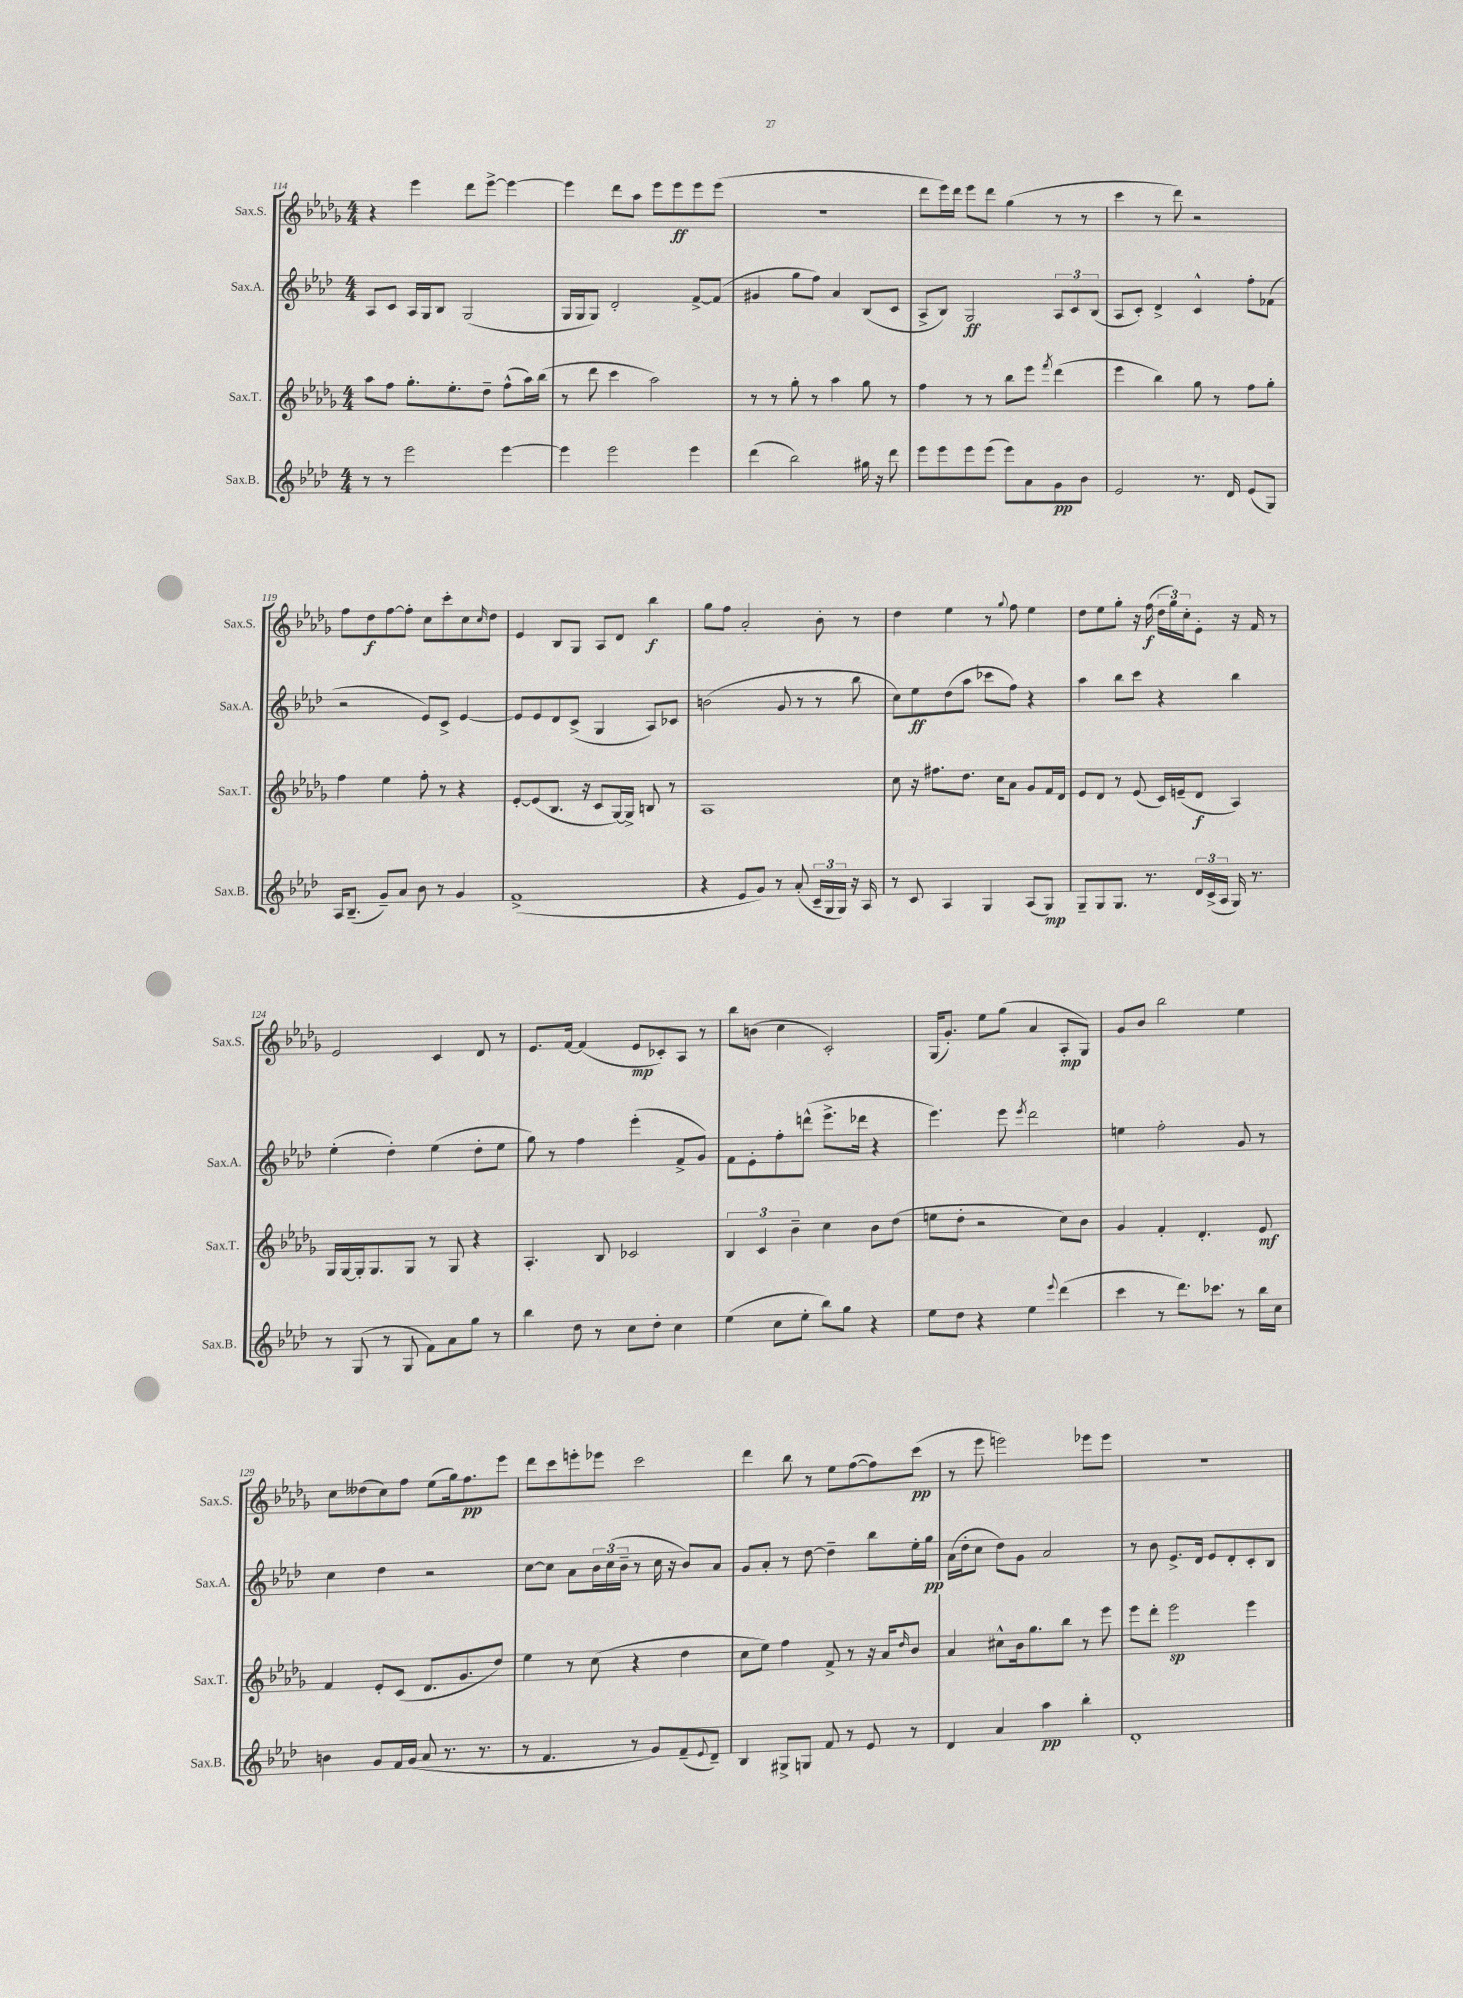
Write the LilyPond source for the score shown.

<<
\new StaffGroup <<
\new Staff = "s0" \with { instrumentName = "Sax.S." shortInstrumentName = "Sax.S." } {
    \clef treble \key des \major \numericTimeSignature \time 4/4
    r4 ees'''4 des'''8 ees'''8~-> ees'''4~ |
    ees'''4 des'''8 aes''8 ees'''8 ees'''8\ff ees'''8 ees'''8( |
    R1 |
    des'''8 ees'''16) des'''16 ees'''8 des'''8 ges''4( r8 r8 |
    c'''4 r8 des'''8) r2 |
    f''8 des''8\f f''8~ f''8-. c''8 c'''8-. c''8 \grace { c''16 } des''8 |
    ees'4 bes8 ges8 aes8 des'8 bes''4\f |
    ges''8 f''8 aes'2-. bes'8-. r8 |
    des''4 ees''4 r8 \appoggiatura { ges''8 } f''8 ees''4 |
    des''8 ees''8 ges''8-. r16 f''16\f( \tuplet 3/2 { des''16 ges''16) c''16-. } ees'8-. r16 f'16 r8 |
    ees'2 c'4 des'8 r8 |
    ees'8. f'16~ f'4( ees'8\mp ces'8-.) aes8 r8 |
    bes''8 b'8( c''4 c'2-.) |
    ges16( ges'8.-.) ees''8 ges''8( aes'4 aes8-.\mp ges8) |
    ges'8 bes'8 bes''2 ees''4 |
    c''8 deses''8( c''8) f''8 ees''8( ges''16) f''8.\pp ees'''8 |
    des'''8 c'''8 e'''8-. ees'''8 c'''2 |
    des'''4 bes''8 r8 ees''8 f''8~( f''8) c'''8\pp( |
    r8 ees'''8 e'''2) ees'''8 ees'''8 |
    R1 \bar "|." |
}
\new Staff = "s1" \with { instrumentName = "Sax.A." shortInstrumentName = "Sax.A." } {
    \clef treble \key aes \major \numericTimeSignature \time 4/4
    aes8 c'8 aes16 g16 bes8 g2( |
    g16 g16 g8) des'2-. f'8~-> f'8( |
    gis'4 g''8 f''8) aes'4 bes8( c'8 |
    aes8-> bes8) g2\ff \tuplet 3/2 { aes8 c'8 bes8( } |
    aes8 c'8-.) des'4-> c'4-^ f''8-. fes'8( |
    r2 ees'8) c'8-> ees'4~ |
    ees'8 ees'8 des'8 c'8->( g4 aes8) ces'8 |
    b'2( g'8 r8 r8 bes''8 |
    c''8) ees''8\ff des''8( aes''8 ces'''8 f''8) r4 |
    aes''4 bes''8 c'''8 r4 bes''4 |
    ees''4-.( des''4-.) ees''4( des''8-. ees''8 |
    g''8) r8 f''4 ees'''4-.( f'8-> g'8) |
    f'8 ees'8-. f''8-. d'''8-^( ees'''8.-> des'''16 r4 |
    ees'''4.) ees'''8 \acciaccatura { ees'''8 } des'''2 |
    e''4 f''2-. g'8 r8 |
    c''4 des''4 r2 |
    c''8~ c''8 aes'8 \tuplet 3/2 { bes'16 c''16( bes'16-- } r8 c''16 r16 bes'8) aes'8 |
    g'8 aes'8-. r8 des''8~ des''4-- bes''8 ees''16-. g''16\pp |
    aes'16( des''16-. c''8 des''8) g'8 aes'2 |
    r8 bes'8 ees'8.-> des'16 ees'8 des'8-. c'8-. bes8 \bar "|." |
}
\new Staff = "s2" \with { instrumentName = "Sax.T." shortInstrumentName = "Sax.T." } {
    \clef treble \key des \major \numericTimeSignature \time 4/4
    aes''8 f''8 ges''8.-. ees''8.-. des''8-- f''8-^( aes''16) bes''16( |
    r8 des'''8 c'''4 aes''2) |
    r8 r8 ges''8-. r8 aes''4 ges''8 r8 |
    f''4 r8 r8 bes''8 ees'''8 \acciaccatura { f'''8 } des'''4( |
    ees'''4 bes''4) ges''8 r8 f''8 ges''8-. |
    f''4 ees''4 f''8-. r8 r4 |
    ees'8~-. ees'8( bes8. r16 c'8 ges16~) ges16-> b8 r8 |
    aes1 |
    c''8 r16 fis''8. des''8. c''16 aes'8 ges'8 f'16 des'16 |
    ees'8 des'8 r8 ees'8( c'16) e'16--( des'8\f aes4) |
    ges16 ges16~ ges16-. ges8. ges8 r8 ges8 r4 |
    aes4.-. bes8 ces'2 |
    \tuplet 3/2 { bes4 c'4 bes'4-- } c''4 bes'8 des''8( |
    e''8 des''8-. r2 c''8) bes'8 |
    ges'4 f'4-. des'4.-. ees'8\mf |
    f'4 ees'8-. c'8( des'8. ges'8. des''8) |
    ees''4 r8 c''8( r4 des''4 |
    c''8 ees''8) f''4 f'8-> r8 r16 aes'16 \grace { des''16 } bes'8 |
    aes'4 cis''8-^ bes'16 ges''8. bes''8 r8 ees'''8 |
    ees'''8 des'''8-. ees'''2\sp ees'''4 \bar "|." |
}
\new Staff = "s3" \with { instrumentName = "Sax.B." shortInstrumentName = "Sax.B." } {
    \clef treble \key aes \major \numericTimeSignature \time 4/4
    r8 r8 ees'''2 ees'''4~ |
    ees'''4 ees'''2 ees'''4 |
    des'''4( bes''2) gis''16 r16 des'''8 |
    ees'''8 ees'''8 ees'''8 ees'''8( ees'''8) aes'8 g'8\pp bes'8 |
    ees'2 r8. des'16 ees'8( g8) |
    aes16 bes8.--( g'8--) aes'8 bes'8 r8 g'4 |
    f'1->( |
    r4 ees'8 g'8) r8 aes'8-.( \tuplet 3/2 { c'16-- g16 g16) } r16 aes16 |
    r8 c'8 aes4 g4 aes8( g8\mp) |
    g8-- g8 g8. r8. \tuplet 3/2 { des'16 c'16->( aes16 } g16) r8. |
    r8 g8( r8 g8 f'8) aes'8 g''8 r8 |
    bes''4 des''8 r8 c''8 des''8-. c''4 |
    ees''4( c''8 ees''8-. bes''8) g''8 r4 |
    ees''8 des''8 r4 ees''4 \appoggiatura { ees'''8 } des'''4( |
    c'''4 r8 des'''8.) ces'''8. r8 bes''16 c''16 |
    b'4 g'8 f'16 g'16( aes'8 r8. r8. |
    r8 f'4. r8 g'8) f'8--( \appoggiatura { ees'8 } des'8--) |
    bes4 gis8-> g8 f'8 r8 ees'8 r8 |
    des'4 aes'4 aes''4\pp bes''4-. |
    des'1-. \bar "|." |
}
>>
>>
\layout { \context { \Score currentBarNumber = #114 } }
